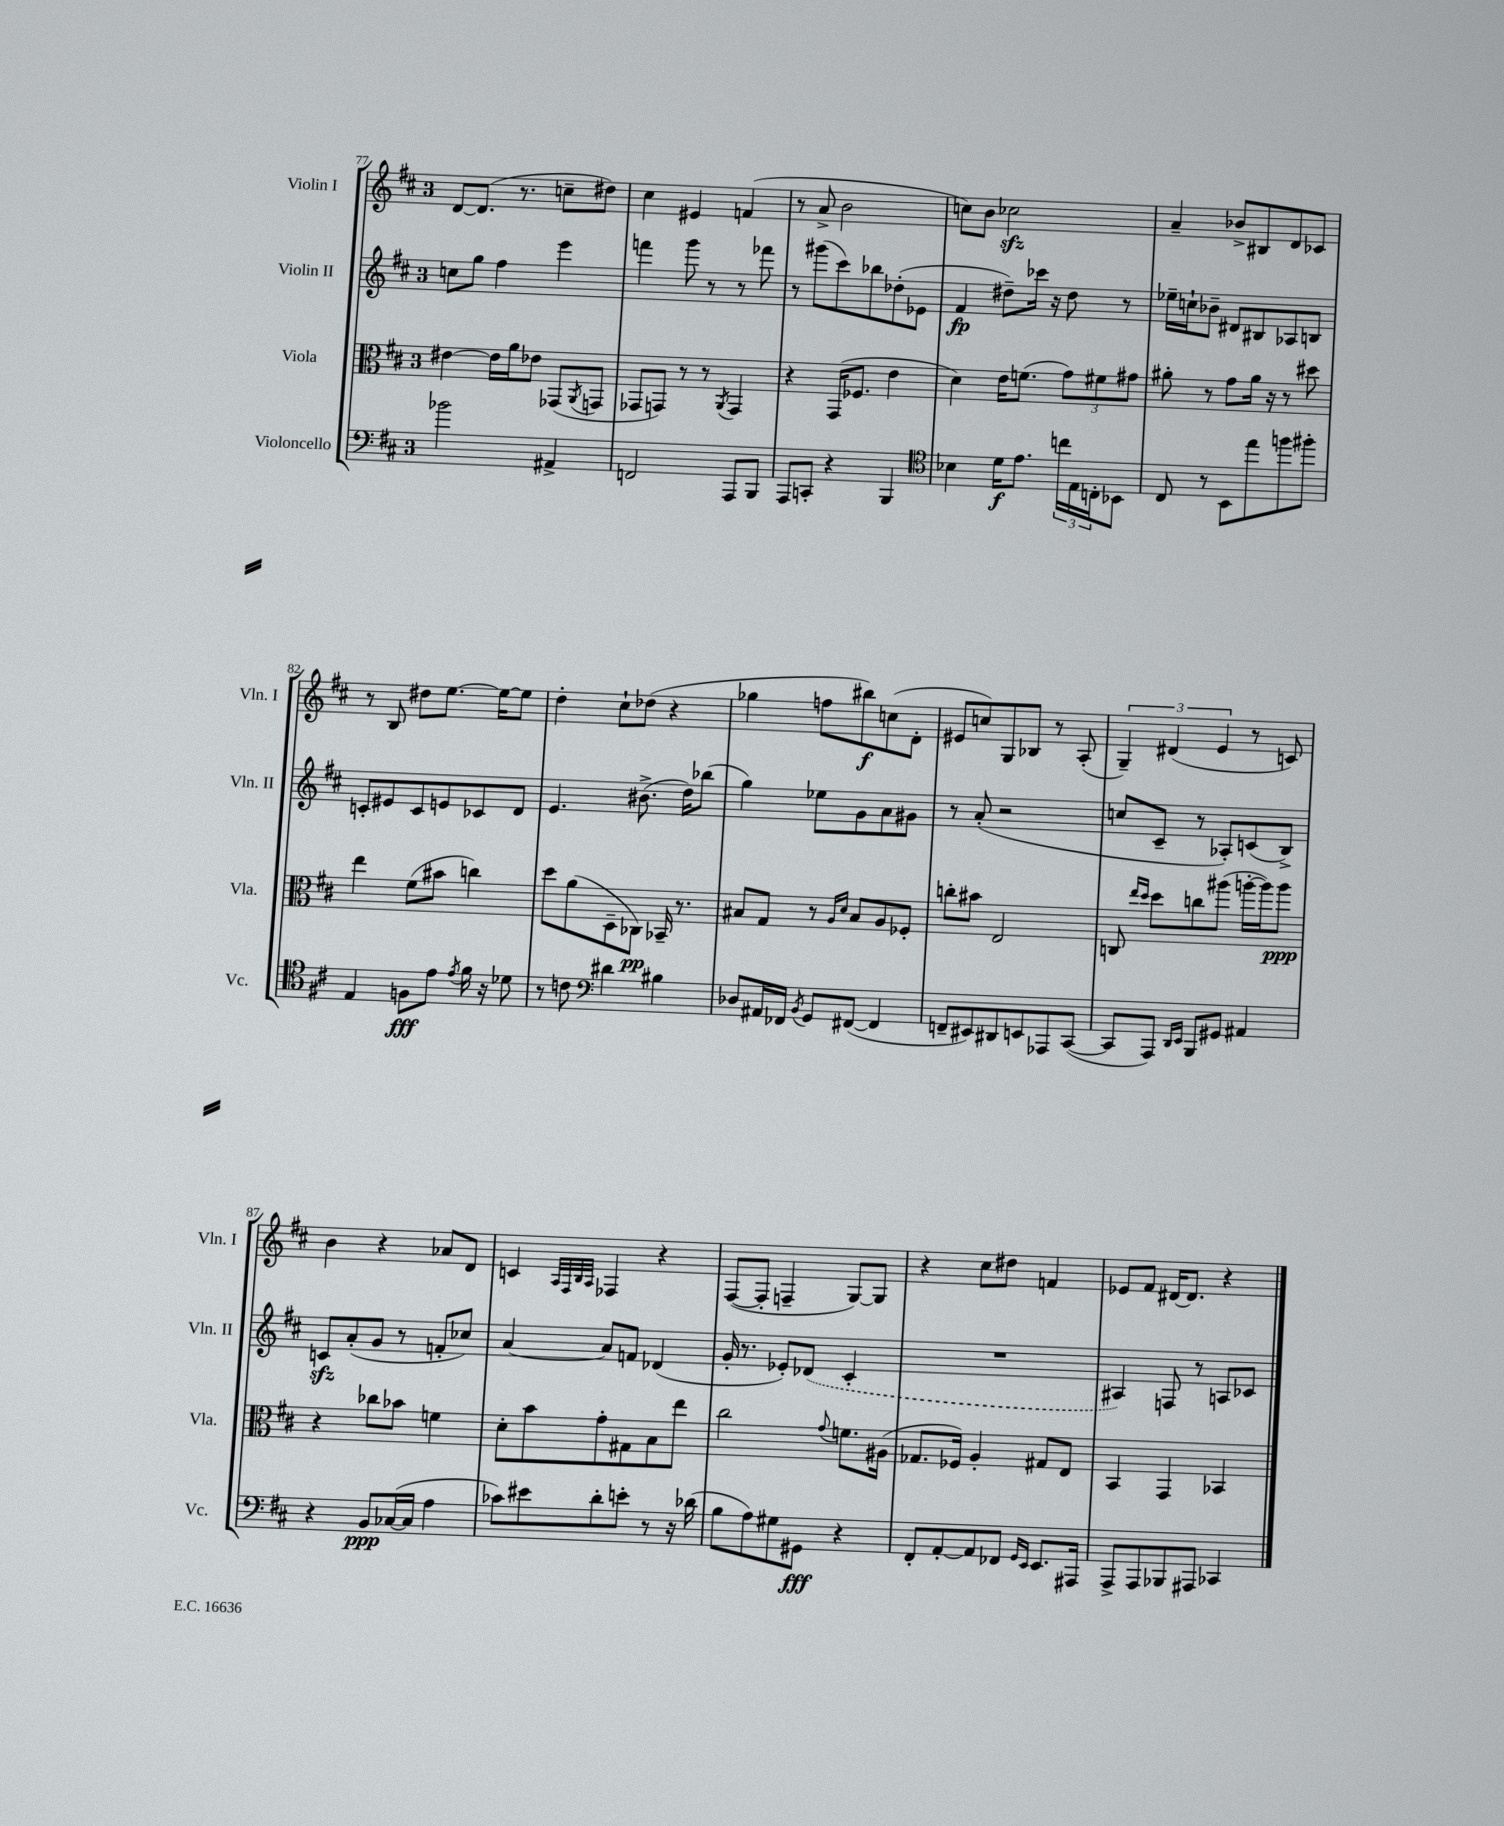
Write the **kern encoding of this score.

**kern	**dynam	**kern	**dynam	**kern	**dynam	**kern	**dynam
*part4	*part4	*part3	*part3	*part2	*part2	*part1	*part1
*staff4	*staff4	*staff3	*staff3	*staff2	*staff2	*staff1	*staff1
*I"Violoncello	*	*I"Viola	*	*I"Violin II	*	*I"Violin I	*
*I'Vc.	*	*I'Vla.	*	*I'Vln. II	*	*I'Vln. I	*
*clefF4	*	*clefC3	*	*clefG2	*	*clefG2	*
*k[f#c#]	*	*k[f#c#]	*	*k[f#c#]	*	*k[f#c#]	*
*M3/4	*	*M3/4	*	*M3/4	*	*M3/4	*
=77	=77	=77	=77	=77	=77	=77	=77
2b-X\	.	[4e#X\	.	8ccn\L	.	[8d/L	.
.	.	.	.	8gg\J	.	(8.d/J]	.
.	.	16e#\LL]	.	4ff#\	.	.	.
.	.	16a\J	.	.	.	8.r	.
.	.	8e-X\J	.	.	.	.	.
4AA#X^/	.	(8GG-X/L	.	4eee\	.	8ccn~\L	.
.	.	8qAA/	.	.	.	.	.
.	.	8GGn/J	.	.	.	8dd#X\J)	.
=78	=78	=78	=78	=78	=78	=78	=78
2FFn/	.	8GG-X/L	.	4fffn\	.	4cc#\	.
.	.	8GGn/J)	.	.	.	.	.
.	.	8r	.	8ggg\	.	4e#X/	.
.	.	8r	.	8r	.	.	.
.	.	8qAA/	.	.	.	.	.
8AAA/L	.	4GG/	.	8r	.	(4fn/	.
8BBB/J	.	.	.	8fff-X\	.	.	.
=79	=79	=79	=79	=79	=79	=79	=79
8AAA/L	.	4r	.	8r	.	8r	.
8CCn'/J	.	.	.	(8ggg#X\L	.	8a^/	.
4r	.	(16GG/KL	.	8ccc#\)	.	2b\	.
.	.	8.F-X/J	.	.	.	.	.
.	.	.	.	8bb-X\	.	.	.
4BBB/	.	4e\	.	(8dd-X'\	.	.	.
.	.	.	.	8e-X\J	.	.	.
=80	=80	=80	=80	=80	=80	=80	=80
*clefC4	*	*	*	*	*	*	*
4B-X\	.	4d\)	.	4f#/	fp	8ccn\L)	.
.	.	.	.	.	.	8b\J	.
16d\KL	f	16e\KL	.	8dd#X~\L)	.	2cc-Xzz\	.
8.e\J	.	(8.fn\J	.	.	.	.	.
.	.	.	.	16ccc-X\Jk	.	.	.
.	.	.	.	16r	.	.	.
24ccn\LL	.	12g\L)	.	8dd#\	.	.	.
24E\	.	.	.	.	.	.	.
24Cn'\J	.	12f#X\	.	.	.	.	.
8BB-X\J	.	.	.	8r	.	.	.
.	.	12g#X\J	.	.	.	.	.
=81	=81	=81	=81	=81	=81	=81	=81
8C#/	.	8a#X'\	.	16ee-X~\LL	.	4a~/	.
.	.	.	.	16ccn`\J	.	.	.
8r	.	8r	.	8b-X~\J	.	.	.
8BB\L	.	8g\L	.	8d#X/L	.	8b-X^/L	.
8ee\	.	16a#\Jk	.	8B#X/	.	8B#X/	.
.	.	16r	.	.	.	.	.
8ffn\	.	8r	.	8A-X/	.	8d/	.
8ff#X'\J	.	8dd#X\	.	8Bn/J	.	8c-X/J	.
!!LO:LB:g=z
=82	=82	=82	=82	=82	=82	=82	=82
4E/	.	4ee\	.	8cn'/L	.	8r	.
.	.	.	.	8e#X/	.	8B/	.
8Fn\L	fff	(8f#\L	.	8c/	.	8dd#X\L	.
8e\J	.	8b#X\J	.	8en/	.	[8.ee\J	.
8qe/	.	.	.	.	.	.	.
16f#\	.	4ccn\)	.	8c-X/	.	.	.
16r	.	.	.	.	.	16ee\KL_	.
8d-X\	.	.	.	8d/J	.	8ee\J]	.
=83	=83	=83	=83	=83	=83	=83	=83
8r	.	8dd\L	.	4.e/	.	4dd'\	.
8cn\	.	(8a\	.	.	.	.	.
*clefF4	*	*	*	*	*	*	*
4d#X\	.	8D~\	.	.	.	8cc#`\L	.
.	.	8C-X\J)	pp	(8.b#X^\	.	(8dd-X\J	.
4B#X\	.	16BB-X~/	.	.	.	4r	.
.	.	8.r	.	16dd\KL)	.	.	.
.	.	.	.	(8bb-X\J	.	.	.
=84	=84	=84	=84	=84	=84	=84	=84
8D-X/L	.	8B#X/L	.	4gg\)	.	4gg-X\	.
16AA#X/L	.	8G/J	.	.	.	.	.
16FF-X/JJ	.	.	.	.	.	.	.
8qBB/	.	.	.	.	.	.	.
8GG/L	.	8r	.	8ee-X\L	.	8ffn\L	.
.	.	16qqA/LL	.	.	.	.	.
.	.	16qqd/JJ	.	.	.	.	.
([8FF#X/J	.	8B#/L	.	8g\	.	8bb#X\)	f
4FF#/]	.	8A/	.	8a\	.	(8ccn\	.
.	.	8F-X'/J	.	8g#X\J	.	8d'\J	.
=85	=85	=85	=85	=85	=85	=85	=85
8FFn~/L	.	8ccn'\L	.	8r	.	8e#X/L	.
8EE#X/)	.	8b#X\J	.	(8a'/	.	8ccn/)	.
8DD#X/	.	2E/	.	2r	.	8G/	.
8EEn/	.	.	.	.	.	8B-X/J	.
8AAA-X/	.	.	.	.	.	8r	.
([8CC#/J	.	.	.	.	.	(8A'/	.
=86	=86	=86	=86	=86	=86	=86	=86
8CC#/L]	.	8Cn/	.	8ccn/L	.	6G~/)	.
.	.	16qqee/LL	.	.	.	.	.
.	.	16qqdd/JJ	.	.	.	.	.
8AAA/J)	.	8dd\L	.	8c#~/J	.	.	.
.	.	.	.	.	.	(6d#X/	.
16qqDD/LL	.	.	.	.	.	.	.
16qqEE/JJ	.	.	.	.	.	.	.
8BBB/L	.	8ccn\	.	8r	.	.	.
.	.	.	.	.	.	6e/	.
8GG#X/J	.	(8aa#X\J	.	8A-X'/L)	.	.	.
4AA#X/	.	[16aan'\LL	.	(8cn/	.	8r	.
.	.	16aa\J])	.	.	.	.	.
.	.	8aa\J	ppp	8B^/J)	.	8cn/)	.
!!LO:LB:g=z
=87	=87	=87	=87	=87	=87	=87	=87
4r	.	4r	.	8cnzz/L	.	4b\	.
.	.	.	.	(8a'/	.	.	.
8BB/L	ppp	8cc-X\L	.	8g/J	.	4r	.
([16C-X/L	.	8b-X\J	.	8r	.	.	.
16C-/JJ]	.	.	.	.	.	.	.
4A\	.	4fn\	.	8fn'/L	.	8a-X/L	.
.	.	.	.	8cc-X/J)	.	8d/J	.
=88	=88	=88	=88	=88	=88	=88	=88
8c-X\L)	.	8d'\L	.	[4a/	.	4cn/	.
8e#X\	.	8b\	.	.	.	.	.
.	.	.	.	.	.	32qqA/LLL	.
.	.	.	.	.	.	32qqF#/	.
.	.	.	.	.	.	32qqB/	.
.	.	.	.	.	.	32qqA/JJJ	.
8d'\	.	8g'\	.	8a/L]	.	4F-X/	.
8en'\J	.	8G#X\	.	8fn/J	.	.	.
8r	.	8B\	.	(4d-X/	.	4r	.
16r	.	8ee\J	.	.	.	.	.
(16d-X\	.	.	.	.	.	.	.
=89	=89	=89	=89	=89	=89	=89	=89
8B\L	.	2cc#\	.	16g'/	.	([8F#/L	.
.	.	.	.	8.r	.	.	.
8A\)	.	.	.	.	.	8F#'/J]	.
8G#X\	.	.	.	8e-X'/L)	.	4Fn~/	.
8GG#X\J	fff	.	.	(8d-X/J	.	.	.
.	.	8qqg/	.	.	.	.	.
4r	.	8.fn\L	.	4c#'/	.	[8G/L)	.
.	.	.	.	.	.	8G/J]	.
.	.	(16A#X\Jk	.	.	.	.	.
=90	=90	=90	=90	=90	=90	=90	=90
8FF#'/L	.	8.G-X/L	.	2.r	.	4r	.
[8AA'/	.	.	.	.	.	.	.
.	.	16F-X/Jk)	.	.	.	.	.
8AA/]	.	4A'/	.	.	.	8cc#\L	.
8FF-X/J	.	.	.	.	.	8dd#X\J	.
16qqGG/LL	.	.	.	.	.	.	.
16qqEE/JJ	.	.	.	.	.	.	.
8.EE/L	.	8G#X/L	.	.	.	4fn/	.
.	.	8E/J	.	.	.	.	.
16AAA#X/Jk	.	.	.	.	.	.	.
=91	=91	=91	=91	=91	=91	=91	=91
8AAA^/L	.	4BB/	.	4A#X/)	.	8e-X/L	.
8AAA/	.	.	.	.	.	8f#/J	.
8BBB-X/	.	4GG/	.	8Fn/	.	[16d#X/KL	.
.	.	.	.	.	.	8.d#/J]	.
8AAA#X/J	.	.	.	8r	.	.	.
4CC-X/	.	4BB-X/	.	8An/L	.	4r	.
.	.	.	.	8c-X/J	.	.	.
==	==	==	==	==	==	==	==
*-	*-	*-	*-	*-	*-	*-	*-
